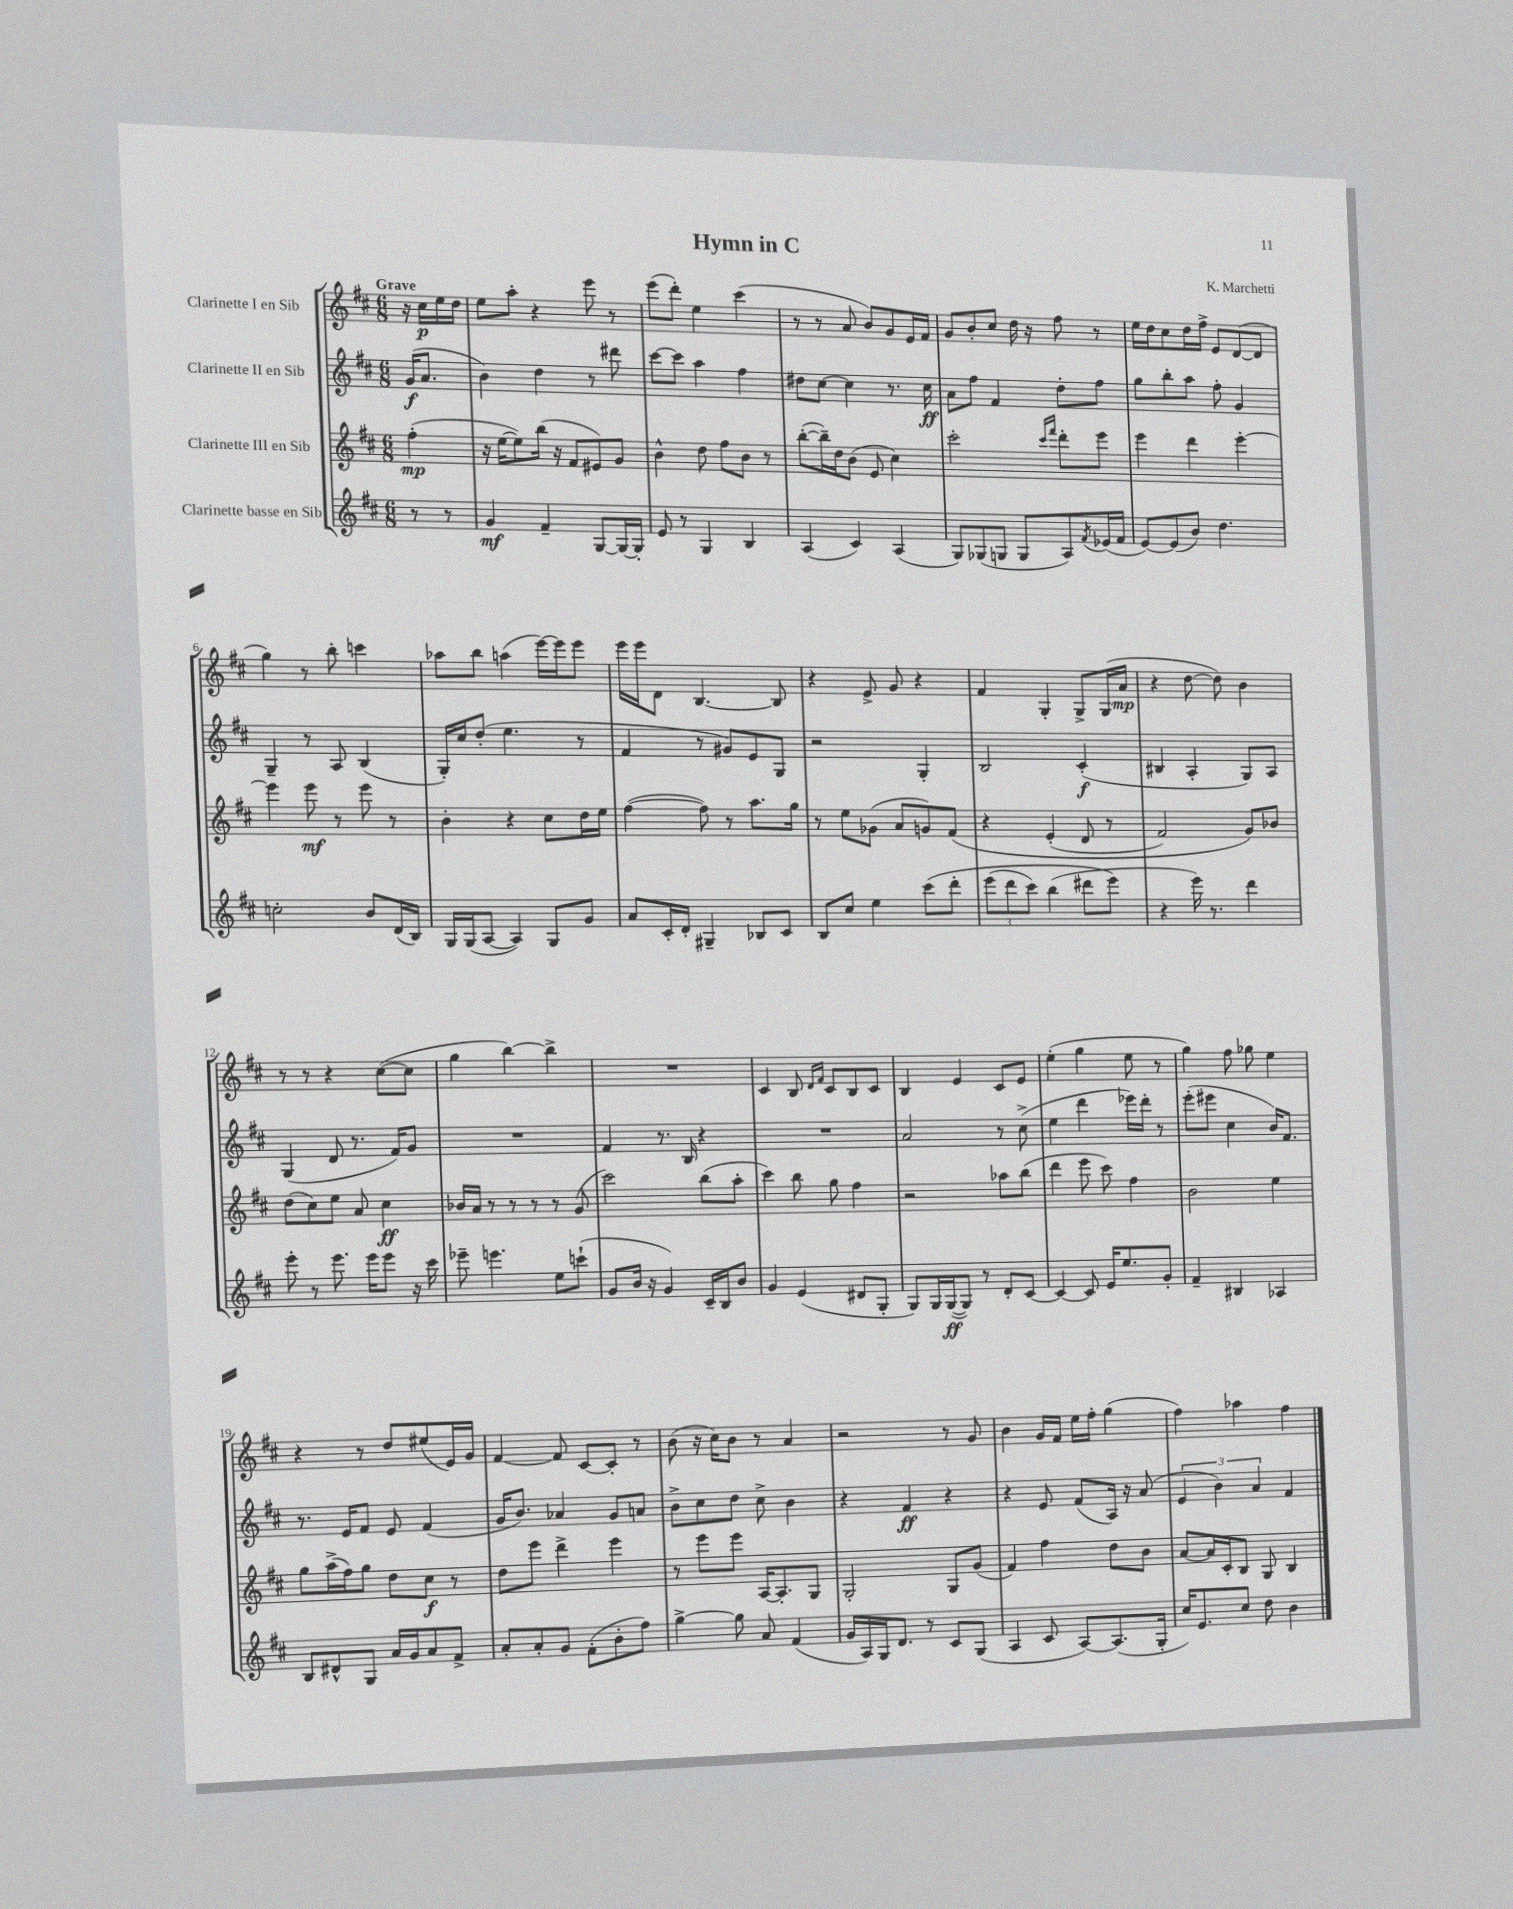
\header { title = "Hymn in C" composer = "K. Marchetti" }
<<
\new StaffGroup <<
\new Staff = "s0" \with { instrumentName = "Clarinette I en Sib" } {
    \clef treble \key d \major \numericTimeSignature \time 6/8 \partial 4 \tempo "Grave"
    r16 cis''16\p e''16 d''16 |
    e''8 a''8-. r4 e'''8 r8 |
    e'''8( d'''8-.) e''4 cis'''4( |
    r8 r8 a'8 b'8) g'8 e'16 fis'16 |
    g'8 b'8-. cis''8 d''16 r16 fis''8 r8 |
    e''16 d''16 cis''8 d''16 fis''16-> e'8 d'8~( d'8 |
    g''4) r8 b''8-. c'''4 |
    aes''8 b''8 a''4( e'''16~) e'''16 e'''8 |
    e'''16 e'''16 d'8 b4.~ b8 |
    r4 e'8-> g'8 r4 |
    fis'4 g4-. g8-> g16( a'16\mp |
    r4 d''8~ d''8) b'4 |
    r8 r8 r4 cis''8~( cis''8 |
    g''4 b''4~) b''4-> |
    R2. |
    cis'4 b8 \grace { d'16 fis'16 } cis'8 b8 cis'8 |
    b4 e'4 cis'8 e'8 |
    e''4-.( g''4 e''8 r8 |
    g''4) fis''8 ges''8 e''4 |
    r4 r8 d''8 eis''8( e'16) g'16 |
    fis'4~ fis'8 cis'8~ cis'8-. r8 |
    b'8( r16 cis''16) b'8 r8 a'4 |
    r2 r8 g'8 |
    b'4 g'16 fis'16 e''16 fis''16-. g''4( |
    fis''4) aes''4 fis''4 \bar "|." |
}
\new Staff = "s1" \with { instrumentName = "Clarinette II en Sib" } {
    \clef treble \key d \major \numericTimeSignature \time 6/8 \partial 4
    g'16\f( a'8. |
    b'4) d''4 r8 dis'''8 |
    cis'''8~ cis'''8 a''4 fis''4 |
    dis''8 cis''8~ cis''4 r8. cis''16\ff |
    a'8 fis''8 fis'4 d''8-. fis''8 |
    g''8 b''8-. a''8 fis''8-. g'4 |
    g4-- r8 a8 b4( |
    g16-.) cis''16 d''8-.( e''4. r8 |
    fis'4 r8 gis'8) e'8 g8 |
    r2 g4-. |
    b2 cis'4-.\f( |
    bis4 a4-. g8) a8 |
    g4( d'8 r8. fis'16) g'8 |
    R2. |
    fis'4 r8. b16 r4 |
    R2. |
    a'2 r8 cis''8->( |
    e''4 d'''4 ees'''16) d'''16-. r8 |
    e'''8-.( eis'''8 cis''4 b'16) fis'8. |
    r8. e'16 fis'8 e'8 fis'4( |
    g'16 b'8.) aes'4 g'8 a'8 |
    b'8-> cis''8 d''8 cis''8-> b'4 |
    r4 fis'4\ff r4 |
    r4 e'8 fis'8( a16) r16 a'8( |
    \tuplet 3/2 { e'4 b'4) a'4 } fis'4 \bar "|." |
}
\new Staff = "s2" \with { instrumentName = "Clarinette III en Sib" } {
    \clef treble \key d \major \numericTimeSignature \time 6/8 \partial 4
    fis''4-.\mp( |
    r16 e''16~ e''8) b''16( r16 fis'8 eis'8) g'8 |
    b'4-^ d''8 fis''8 b'8 r8 |
    b''8~-.( b''16--) d''16 b'8( e'8 cis''4) |
    cis'''2-. \grace { cis'''16 fis'''16 } d'''8-. e'''8 |
    e'''4 d'''4 e'''4~-. |
    e'''4 e'''8\mf r8 e'''8 r8 |
    b'4-. r4 cis''8 d''16 e''16 |
    fis''4~( fis''8) r8 a''8. g''16 |
    r8 e''8 ges'8( a'8 g'8) fis'8\( |
    r4 e'4-.( d'8 r8 |
    fis'2) g'8\) bes'8 |
    d''8( cis''8) e''8 a'8 cis''4\ff |
    bes'16 a'16 r8 r8 r8 r8 g'8( |
    cis'''2) b''8( a''8-. |
    cis'''4) b''8 g''8 fis''4 |
    r2 aes''8 b''8( |
    d'''4 e'''8 cis'''8) fis''4 |
    b'2 e''4 |
    g''8 a''16->( fis''16) g''8 d''8 cis''8\f r8 |
    d''8 e'''8 d'''4-> e'''4 |
    r8 e'''8 e'''8 a16~ a8.-. g8 |
    g2-. g8 g'8( |
    fis'4) fis''4 d''8 b'8 |
    a'8~ a'16 cis'16-. b8 g8 b4 \bar "|." |
}
\new Staff = "s3" \with { instrumentName = "Clarinette basse en Sib" } {
    \clef treble \key d \major \numericTimeSignature \time 6/8 \partial 4
    r8 r8 |
    g'4\mf fis'4-- g8~ g16~ g16-. |
    e'8 r8 g4 b4 |
    a4( cis'4) a4( |
    g8) ges8( g8 g8 a8) \acciaccatura { fis'8 } ees'16( fis'16 |
    e'8~) e'8( b'8) d''4. |
    c''2-. b'8 d'16( b16) |
    g16 g16( a8~ a4) g8 g'8 |
    a'8 cis'16-. d'16-. gis4-- bes8 cis'8 |
    b8 cis''8 e''4 cis'''8\( d'''8-. |
    \tuplet 3/2 { e'''8( d'''8 cis'''8) } b''4( dis'''8 e'''8\) |
    r4 e'''16) r8. d'''4 |
    e'''8-. r8 e'''8. e'''16 e'''8 r16 cis'''16 |
    ees'''8-- e'''4. e''8 c'''8-!( |
    g'8 b'16 r16 g'4) cis'16-- b16 b'8 |
    g'4 e'4( dis'8 g8-. |
    g8) g16 g16~\ff( g8) r8 d'8-. cis'8~ |
    cis'4~ cis'8 e'16 e''8. g'8-. |
    fis'4-- bis4 aes4 |
    b8 dis'8-^ g8 a'16 g'16 a'8 fis'8-> |
    a'8-. a'8-. g'8 fis'8-.( b'8-. fis''8) |
    g''4~-> g''8 a'8 fis'4( |
    g'16 a16) g16 d'8. r8 cis'8 g8( |
    a4 cis'8 a8~) a8.( g16-. |
    cis''16) e'8. cis''8 d''8 b'4 \bar "|." |
}
>>
>>
